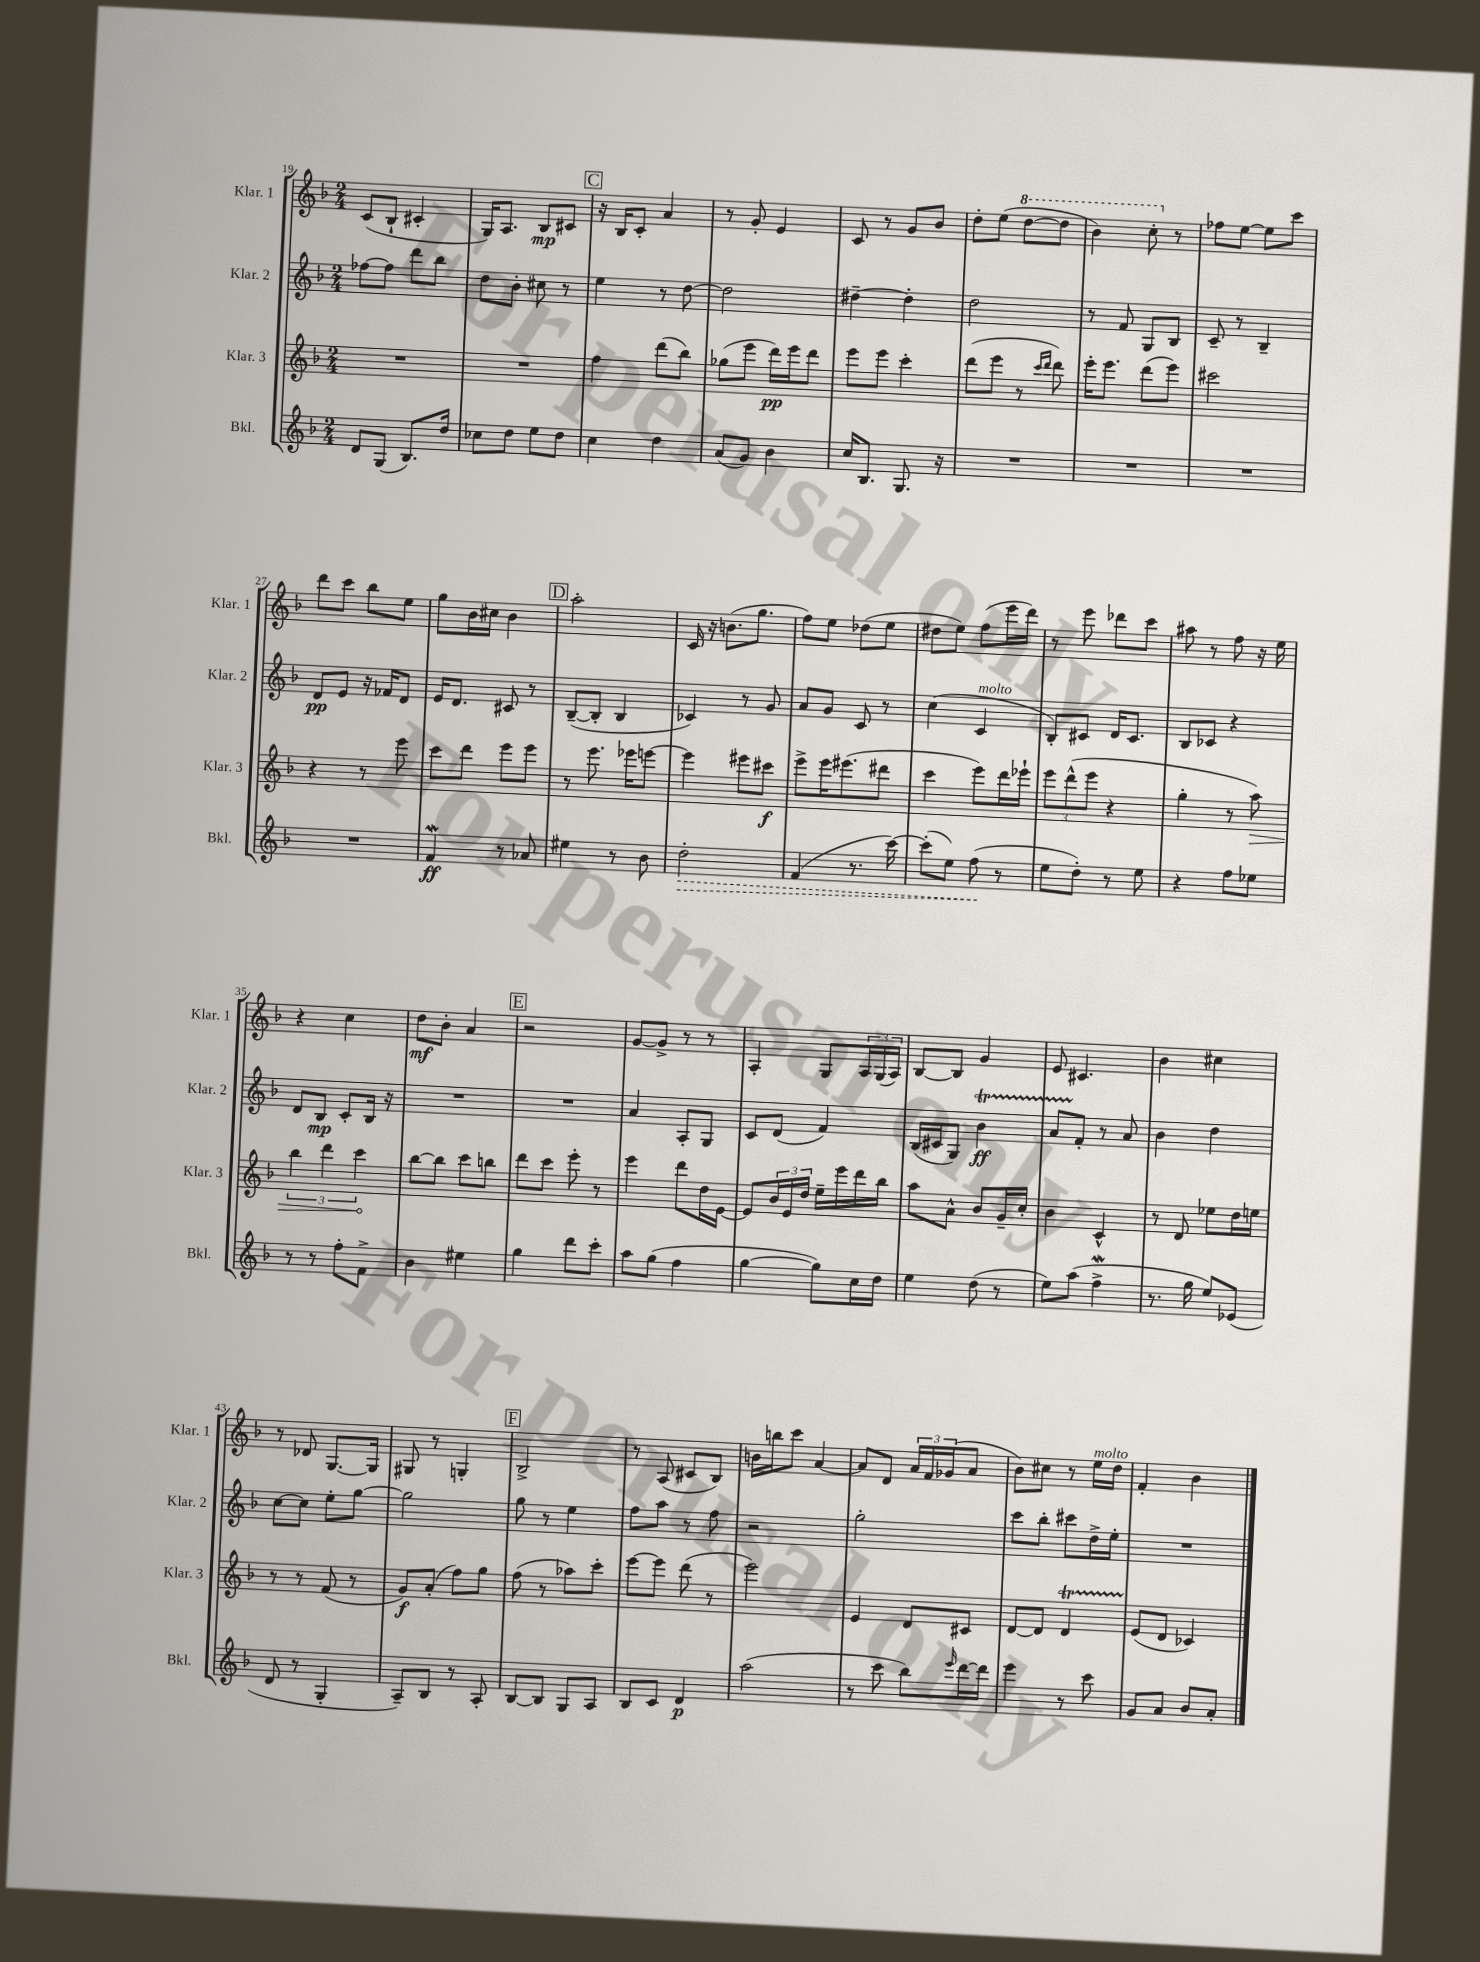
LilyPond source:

<<
\new StaffGroup <<
\new Staff = "s0" \with { instrumentName = "Klar. 1" shortInstrumentName = "Klar. 1" } {
    \clef treble \key f \major \numericTimeSignature \time 2/4
    c'8( bes8-! cis'4-. |
    g16) a8. bes8\mp cis'8 |
    \mark \markup { \box "C" } r16 bes16 c'8-. a'4 |
    r8 g'8-. e'4 |
    c'8 r8 g'8 bes'8 |
    d''8-. e''8( \ottava #1 d'''8~ d'''8 |
    bes''4) c'''8-. \ottava #0 r8 |
    fes''8 e''8~ e''8 c'''8 |
    d'''8 c'''8 bes''8 e''8 |
    g''8 bes'16 cis''16 bes'4 |
    \mark \markup { \box "D" } a''2-. |
    c'16 r16 b'8.( g''8. |
    f''8) e''8 des''8( e''8 |
    dis''8 e''8) f''8( e'''16 d'''16) |
    r8 e'''8 des'''8 c'''8 |
    ais''8 r8 f''8 r16 e''16 |
    r4 c''4 |
    d''8\mf bes'8-. a'4 |
    \mark \markup { \box "E" } r2 |
    g'8~ g'8-> r8 r8 |
    a4-. g8 \tuplet 3/2 { a16 g16( a16) } |
    bes8~ bes8 g'4 |
    e'8 cis'4. |
    bes'4 cis''4 |
    r8 des'8 g8.~ g16 |
    gis8 r8 g4-. |
    \mark \markup { \box "F" } bes2-> |
    r8 a8( cis'8 bes8) |
    b'16 b''16 c'''8 a'4~ |
    a'8 d'8 \tuplet 3/2 { a'16 f'16 ges'16( } a'8 |
    bes'8) cis''8 r8 e''16^\markup { \italic "molto" } d''16 |
    f'4-. bes'4 \bar "|." |
}
\new Staff = "s1" \with { instrumentName = "Klar. 2" shortInstrumentName = "Klar. 2" } {
    \clef treble \key f \major \numericTimeSignature \time 2/4
    fes''8~ fes''8 d'''8 bes''8 |
    d''8 bes'8-. cis''8 r8 |
    \mark \markup { \box "C" } e''4 r8 d''8~ |
    d''2 |
    dis''4~-- dis''4-. |
    d''2 |
    r8 f'8 g8 bes8 |
    c'8-- r8 bes4-- |
    d'8\pp e'8 r16 fes'16 d'8 |
    e'16 d'8. cis'8 r8 |
    \mark \markup { \box "D" } bes8~--( bes8-. bes4 |
    ces'4) r8 g'8 |
    a'8 g'8 c'8 r8 |
    c''4( c'4^\markup { \italic "molto" } |
    bes8-.) cis'8 d'16 cis'8. |
    bes8 ces'8 r4 |
    d'8 bes8\mp c'8-. bes16 r16 |
    R2 |
    \mark \markup { \box "E" } R2 |
    a'4 a8-. g8 |
    c'8 d'8( f'4) |
    bes16( cis'16 g8) bes'4\startTrillSpan\ff |
    a'8 f'8-.\stopTrillSpan r8 a'8 |
    bes'4 d''4 |
    c''8~ c''8 e''8-. g''8~ |
    g''2 |
    \mark \markup { \box "F" } g''8 r8 e''4 |
    f''8 a''8 r8 f''8 |
    r2 |
    g''2-. |
    c'''8 bes''8-. cis'''8 d''16-> e''16-. |
    R2 \bar "|." |
}
\new Staff = "s2" \with { instrumentName = "Klar. 3" shortInstrumentName = "Klar. 3" } {
    \clef treble \key f \major \numericTimeSignature \time 2/4
    R2 |
    R2 |
    \mark \markup { \box "C" } f''4 d'''8( bes''8) |
    ges''8( e'''8 d'''16\pp) e'''16 d'''8 |
    e'''8 e'''8 c'''4-. |
    d'''8( e'''8 r8 \grace { c'''16 d'''16 } d'''8) |
    e'''16-. e'''8. d'''8( e'''8) |
    cis'''2 |
    r4 r8 e'''8 |
    c'''8 d'''8 e'''8 e'''8 |
    \mark \markup { \box "D" } r8 e'''8. ees'''16 e'''8~ |
    e'''4 eis'''8 cis'''8\f |
    e'''8-> e'''16 eis'''8.( dis'''8 |
    c'''4 e'''8) d'''16 ees'''16-! |
    \tuplet 3/2 { e'''8 d'''8-^( e'''8 } r4 |
    g''4-. r8 \once \override Hairpin.circled-tip = ##t a''8\>) |
    \tuplet 3/2 { bes''4 d'''4 c'''4\! } |
    bes''8~ bes''8 c'''8 b''8 |
    \mark \markup { \box "E" } d'''8 c'''8 e'''8-. r8 |
    e'''4 d'''8 d''16 e'16~ |
    e'8 \tuplet 3/2 { bes'16 e'16 d''16 } e''16-- e'''16 d'''16 bes''16 |
    a''8 a'8-^ bes'8 g'16-- c''16-. |
    bes'4 c'4-^ |
    r8 d'8 ees''8 d''16 e''16 |
    r8 r8 f'8( r8 |
    g'8\f) a'8-.( f''8) g''8 |
    \mark \markup { \box "F" } f''8( r8 aes''8) c'''8-. |
    e'''8~ e'''8 d'''8( r8 |
    e'''2) |
    e'4 d'8 cis'8 |
    d'8~ d'8 d'4\startTrillSpan |
    e'8\stopTrillSpan( d'8 ces'4) \bar "|." |
}
\new Staff = "s3" \with { instrumentName = "Bkl." shortInstrumentName = "Bkl." } {
    \clef treble \key f \major \numericTimeSignature \time 2/4
    d'8 g8( bes8.) d''16 |
    ces''8 d''8 e''8 d''8 |
    \mark \markup { \box "C" } c''4 d''4 |
    a'8( g'8) bes'4 |
    c''16 bes8. g8. r16 |
    R2 |
    R2 |
    R2 |
    R2 |
    f'4\mordent\ff r8 aes'8 |
    \mark \markup { \box "D" } eis''4 r8 bes'8 |
    \once \override Hairpin.style = #'dashed-line d''2-.\> |
    f'4( r8. c'''16~) |
    c'''8-.( e''8) f''8\!( r8 |
    e''8 d''8-.) r8 e''8 |
    r4 f''8 ees''8 |
    r8 r8 f''8-. f'8-> |
    bes'4 eis''4 |
    \mark \markup { \box "E" } g''4 d'''8 c'''8-. |
    a''8 g''8( f''4 |
    g''4~ g''8) c''16 d''16 |
    e''4 d''8( r8 |
    e''8) a''8( f''4->\mordent |
    r8. g''16 e''8) ees'8( |
    d'8 r8 g4-. |
    a8--) bes8 r8 a8-. |
    \mark \markup { \box "F" } bes8~ bes8 g8 a8 |
    bes8 c'8 d'4\p |
    a''2( |
    r8 c'''8 bes''8) \grace { e'''16 } d'''16~ d'''16 |
    e'''4 r8 c'''8 |
    g'8 a'8 bes'8 a'8-. \bar "|." |
}
>>
>>
\layout { \context { \Score currentBarNumber = #19 } }
